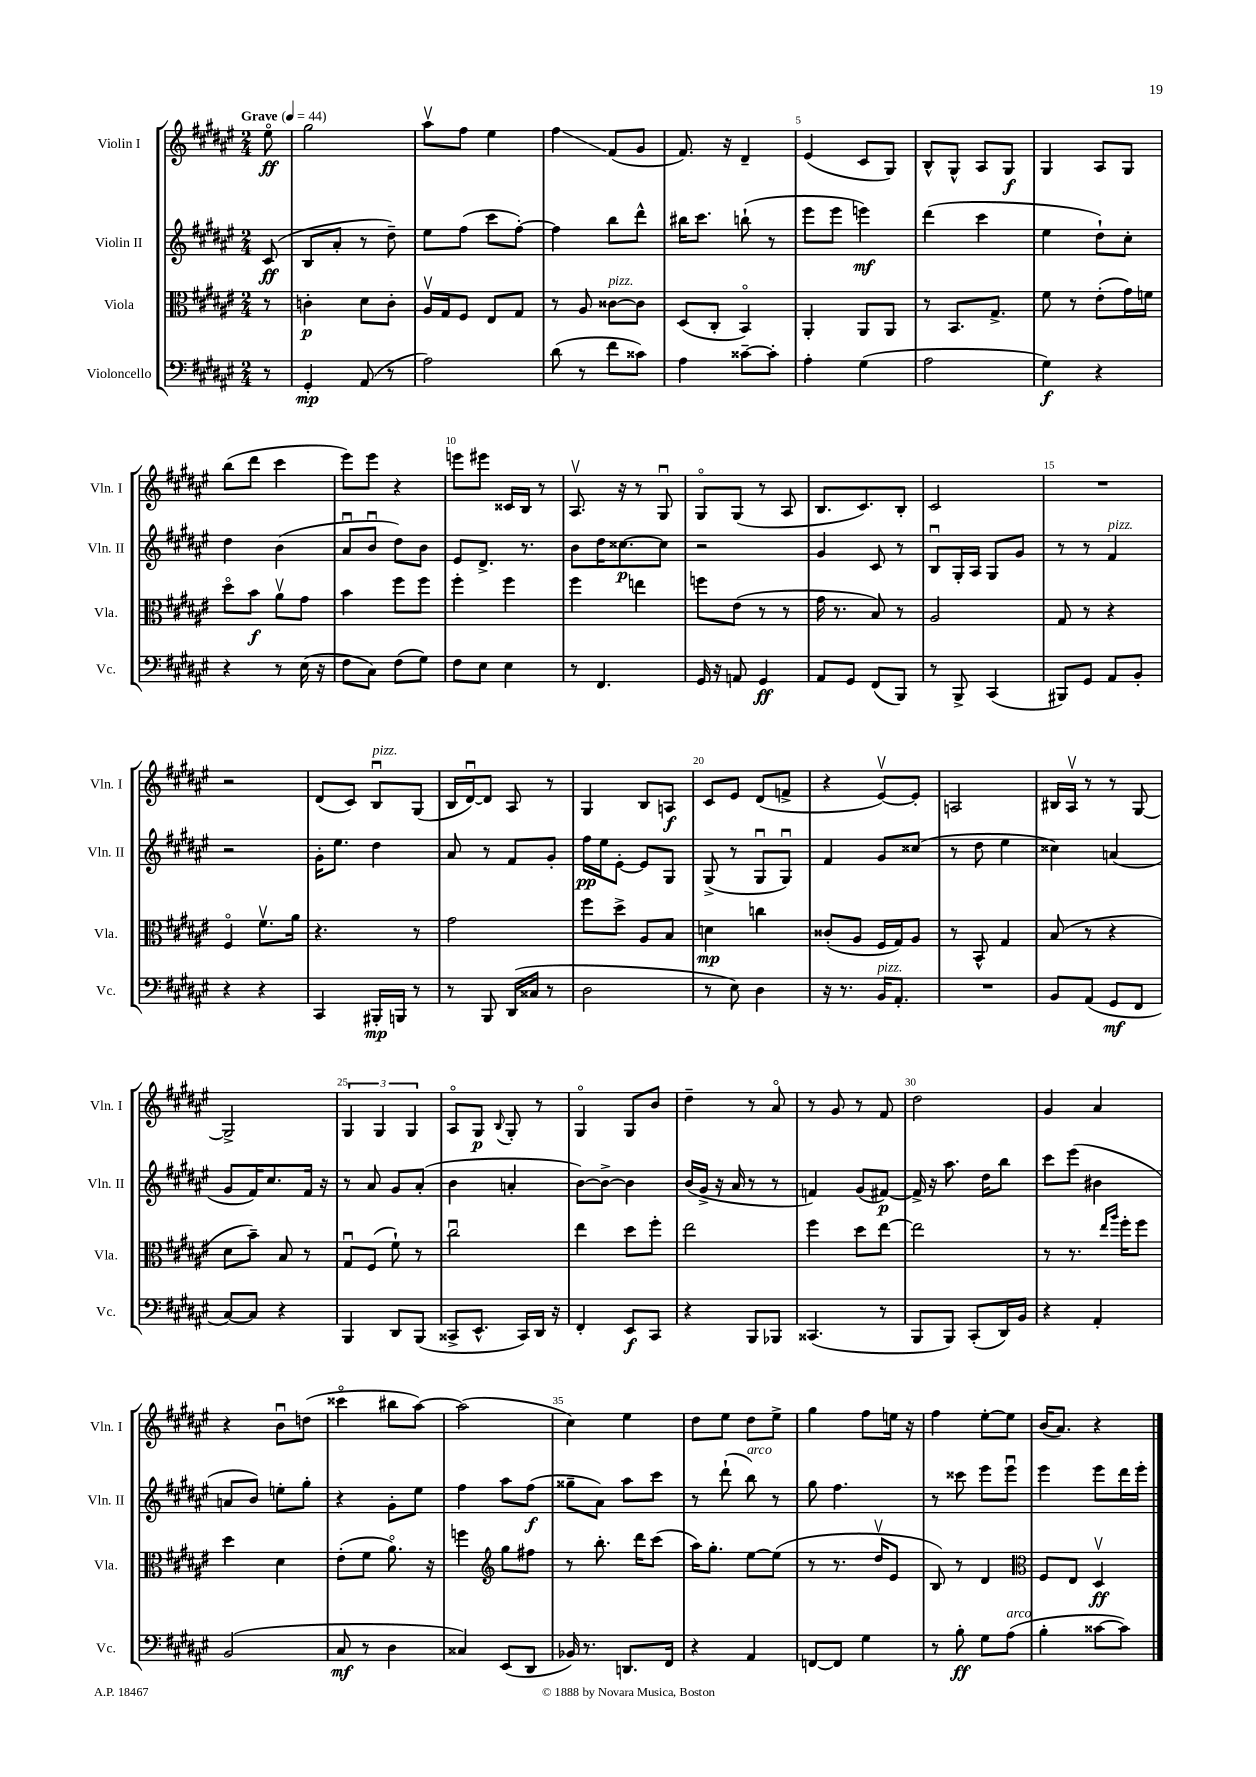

**kern	**kern	**kern	**kern
*staff4	*staff3	*staff2	*staff1
*clefF4	*clefC3	*clefG2	*clefG2
*k[f#c#g#d#a#e#]	*k[f#c#g#d#a#e#]	*k[f#c#g#d#a#e#]	*k[f#c#g#d#a#e#]
*M2/4	*M2/4	*M2/4	*M2/4
*MM44	*MM44	*MM44	*MM44
8r	8r	(8c#/	8ee#o\
=	=	=	=
4GG#'/	4c'\	8B/L	2gg#\
.	.	8a#'/J	.
(8AA#/	8d#\L	8r	.
8r	8c'\J	8dd#~\)	.
=	=	=	=
2A#\)	16A#v/LL	8ee#\L	8aa#v\L
.	16G#/J	.	.
.	8F#/J	(8ff#\J	8ff#\J
.	8E#/L	8ccc#\L	4ee#\
.	8G#/J	[8ff#'\J)	.
=	=	=	=
(8d#\	8r	4ff#\]	4ff#\
8r	8A#/	.	.
8f#\L	[8c##\L	8bb\L	(8f#/L
8c##\J)	8c##\]J	8ddd#^^\J	8g#/J
=	=	=	=
4A#\	(8D#/L	16bb#\LK	8.f#/)
.	.	8.ccc#\J	.
.	8C#'/J	.	.
.	.	.	16r
[8c##~\L	4BBo/)	(8bb`\	4d#~/
8c##'\]J	.	8r	.
=	=	=	=
4A#'\	4AA#'/	8eee#\L	(4e#/
.	.	8eee#\J	.
(4G#\	8AA#/L	4eee\)	8c#/L
.	8AA#/J	.	8G#/J)
=	=	=	=
2A#\	8r	(4ddd#\	8B^^/L
.	8.BB/L	.	8G#^^/J
.	.	4ccc#\	8A#/L
.	8.G#^/J	.	.
.	.	.	8G#/J
=	=	=	=
4G#\)	8f#\	4ee#\	4G#/
.	8r	.	.
4r	(8e#'\L	8dd#`\L)	8A#/L
.	16g#\L)	8cc#'\J	8G#/J
.	16f\JJ	.	.
=	=	=	=
4r	8dd#o\L	4dd#\	(8bb\L
.	8b\J	.	8ddd#\J
8r	8a#v\L	(4b\	4ccc#\
(16E#\	8g#\J	.	.
16r	.	.	.
=	=	=	=
8F#\L	4b\	8a#u/L	8eee#\L)
8C#\J)	.	8bu/J	8eee#\J
(8F#\L	8ff#\L	8dd#\L)	4r
8G#\J)	8ff#\J	8b\J	.
=	=	=	=
8F#\L	4ff#'\	8e#/L	8eee\L
8E#\J	.	8.d#^/J	8eee#\J
4E#\	4ff#\	.	16c##/LL
.	.	8.r	16B/JJ
.	.	.	8r
=	=	=	=
8r	4ff#\	8b\L	8.A#v/
4.FF#/	.	16dd#\K	.
.	.	[8.cc##\	16r
.	4ee\	.	8r
.	.	8cc##\]J	8G#u/
=	=	=	=
16GG#/	8ff\L	2r	8G#o/L
16r	.	.	.
8AA/	(8e#\J	.	(8G#/J
4GG#/	8r	.	8r
.	8r	.	8A#/
=	=	=	=
8AA#/L	16g#\	4g#/	8.B/L
.	8.r	.	.
8GG#/J	.	.	.
.	.	.	8.c#/)
(8FF#/L	8B/)	8c#/	.
8BBB/J)	8r	8r	8B'/J
=	=	=	=
8r	2A#/	8Bu/L	2c#/
8BBB^/	.	16G#'/L	.
.	.	16A#/JJ	.
(4CC#/	.	8G#/L	.
.	.	8g#/J	.
=	=	=	=
8BBB#/L)	8G#/	8r	2r
8GG#/J	8r	8r	.
8AA#/L	4r	4f#/	.
8BB'/J	.	.	.
=	=	=	=
4r	4F#o/	2r	2r
4r	8.f#v\L	.	.
.	16a#\Jk	.	.
=	=	=	=
4CC#/	4.r	16g#'\LK	(8d#/L
.	.	8.ee#\J	.
.	.	.	8c#/J)
16BBB#'/LL	.	4dd#\	8Bu/L
16BBB/JJ	.	.	.
8r	8r	.	(8G#/J
=	=	=	=
8r	2g#\	8a#/	16B/LL
.	.	.	[16d#u/J)
8BBB/	.	8r	8d#/]J
(16DD#/LL	.	8f#/L	8A#/
16C##/JJ	.	.	.
8r	.	8g#'/J	8r
=	=	=	=
2D#\	8ff#\L	16ff#\LL	4G#/
.	.	16ee#\J	.
.	8dd#^\J	[8e#'\J	.
.	8A#/L	8e#/]L	8B/L
.	8B/J	8G#/J	8A/J
=	=	=	=
8r	4d\	(8G#^/	8c#/L
8E#\)	.	8r	8e#/J
4D#\	4cc\	8G#u/L	(8d#/L
.	.	8G#u/J)	8f^/J
=	=	=	=
16r	(8c##'/L	4f#/	4r
8.r	.	.	.
.	8A#/J	.	.
16BB/LK	16F#/LL	8g#/L	[8e#v/L)
8.AA#'/J	16G#/J)	.	.
.	8A#/J	(8cc##/J	8e#'/]J
=	=	=	=
2r	8r	8r	2A/
.	8BB^^/	8dd#\	.
.	4G#/	4ee#\	.
=	=	=	=
8BB/L	(8B/	4cc##\)	16B#/LL
.	.	.	16A#v/JJ
(8AA#/J	8r	.	8r
8GG#/L	4r	(4a/	8r
8FF#/J	.	.	[8G#/
=	=	=	=
[8C#/L)	8d#\L	8g#/L	2G#^/]
8C#/]J	8b~\J)	16f#/K)	.
.	.	8.cc#/	.
4r	8B/	.	.
.	8r	16f#/Jk	.
.	.	16r	.
=	=	=	=
4BBB/	8G#u/L	8r	6G#/
.	(8F#/J	8a#/	.
.	.	.	6G#/
8DD#/L	8f#`\)	8g#/L	.
.	.	.	6G#/
(8BBB/J	8r	(8a#'/J	.
=	=	=	=
8CC##^/L	2cc#u\	4b\	8A#o/L
8.EE#^^/J	.	.	8G#/J
.	.	.	8qqB/
.	.	4a'/	8G#'/
16CC##/LL)	.	.	.
16DD#/JJ	.	.	8r
16r	.	.	.
=	=	=	=
4FF#'/	4ee#\	[8b\L)	4G#o/
.	.	8b^\_J	.
8EE#/L	8dd#\L	4b\]	8G#/L
8CC#/J	8ff#'\J	.	8b/J
=	=	=	=
4r	2ee#\	(16b/LL	4dd#~\
.	.	16g#^/JJ	.
.	.	16r	.
.	.	16a#/	.
8BBB/L	.	8r	8r
8BBB-/J	.	8r	8a#o/
=	=	=	=
(4.CC##/	4ff#\	4f/)	8r
.	.	.	8g#/
.	8dd#\L	(8g#/L	8r
8r	[8ee#\J	[8f#/J)	8f#/
=	=	=	=
8BBB/L	2ee#\]	16f#^/]	2dd#\
.	.	16r	.
8BBB/J)	.	8.aa#\	.
(8CC#'/L	.	.	.
.	.	16dd#\LK	.
16DD#/L)	.	8bb\J	.
16BB/JJ	.	.	.
=	=	=	=
4r	8r	8ccc#\L	4g#/
.	8.r	(8eee#\J	.
4AA#'/	.	4b#\	4a#/
.	16qqee#/LL	.	.
.	16qqaa#/JJ	.	.
.	16ff#'\LK	.	.
.	8ff#\J	.	.
=	=	=	=
(2BB/	4dd#\	8a/L	4r
.	.	8b/J)	.
.	4d#\	8ee'\L	8bu\L
.	.	8gg#'\J	(8dd\J
=	=	=	=
8C#/	(8e#'\L	4r	4ccc##o\
8r	8f#\J	.	.
4D#\	8.a#o\)	8g#'\L	8bb#\L
.	.	8ee#\J	[8aa#\J)
.	16r	.	.
=	=	=	=
4C##/)	4ff\	4ff#\	(2aa#\]
*	*clefG2	*	*
(8EE#/L	8gg#\L	8aa#\L	.
8DD#/J	8ff#\J	(8ff#\J	.
=	=	=	=
16BB-/)	8r	8gg##~\L	4cc#\)
8.r	.	.	.
.	8.bb'\	8a#\J)	.
8.DD/L	.	8aa#\L	4ee#\
.	16ddd#\LK	.	.
.	(8ccc#\J	8ccc#\J	.
16FF#/Jk	.	.	.
=	=	=	=
4r	16aa#\LK)	8r	8dd#\L
.	8.gg#'\J	.	.
.	.	(8ddd#`\	8ee#\J
4AA#/	[8ee#\L	8bb\)	8dd#\L
.	(8ee#\]J	8r	8ee#^\J
=	=	=	=
[8FF/L	8r	8gg#\	4gg#\
8FF/]J	8.r	4.ff#\	.
4G#\	.	.	8ff#\L
.	16dd#v/LK	.	.
.	8e#/J	.	16ee\Jk
.	.	.	16r
=	=	=	=
8r	8B/)	8r	4ff#\
8B'\	8r	8ccc##\	.
8G#\L	4d#/	8eee#\L	[8ee#'\L
(8A#\J	.	8eee#u\J	8ee#\]J
=	=	=	=
*	*clefC3	*	*
4B'\	8F#/L	4eee#\	(16b/LK
.	.	.	8.a#/J)
.	8E#/J	.	.
[8c##\L	4D#v/	8eee#\L	4r
8c##\]J)	.	16ddd#\L	.
.	.	16eee#'\JJ	.
==	==	==	==
*-	*-	*-	*-
